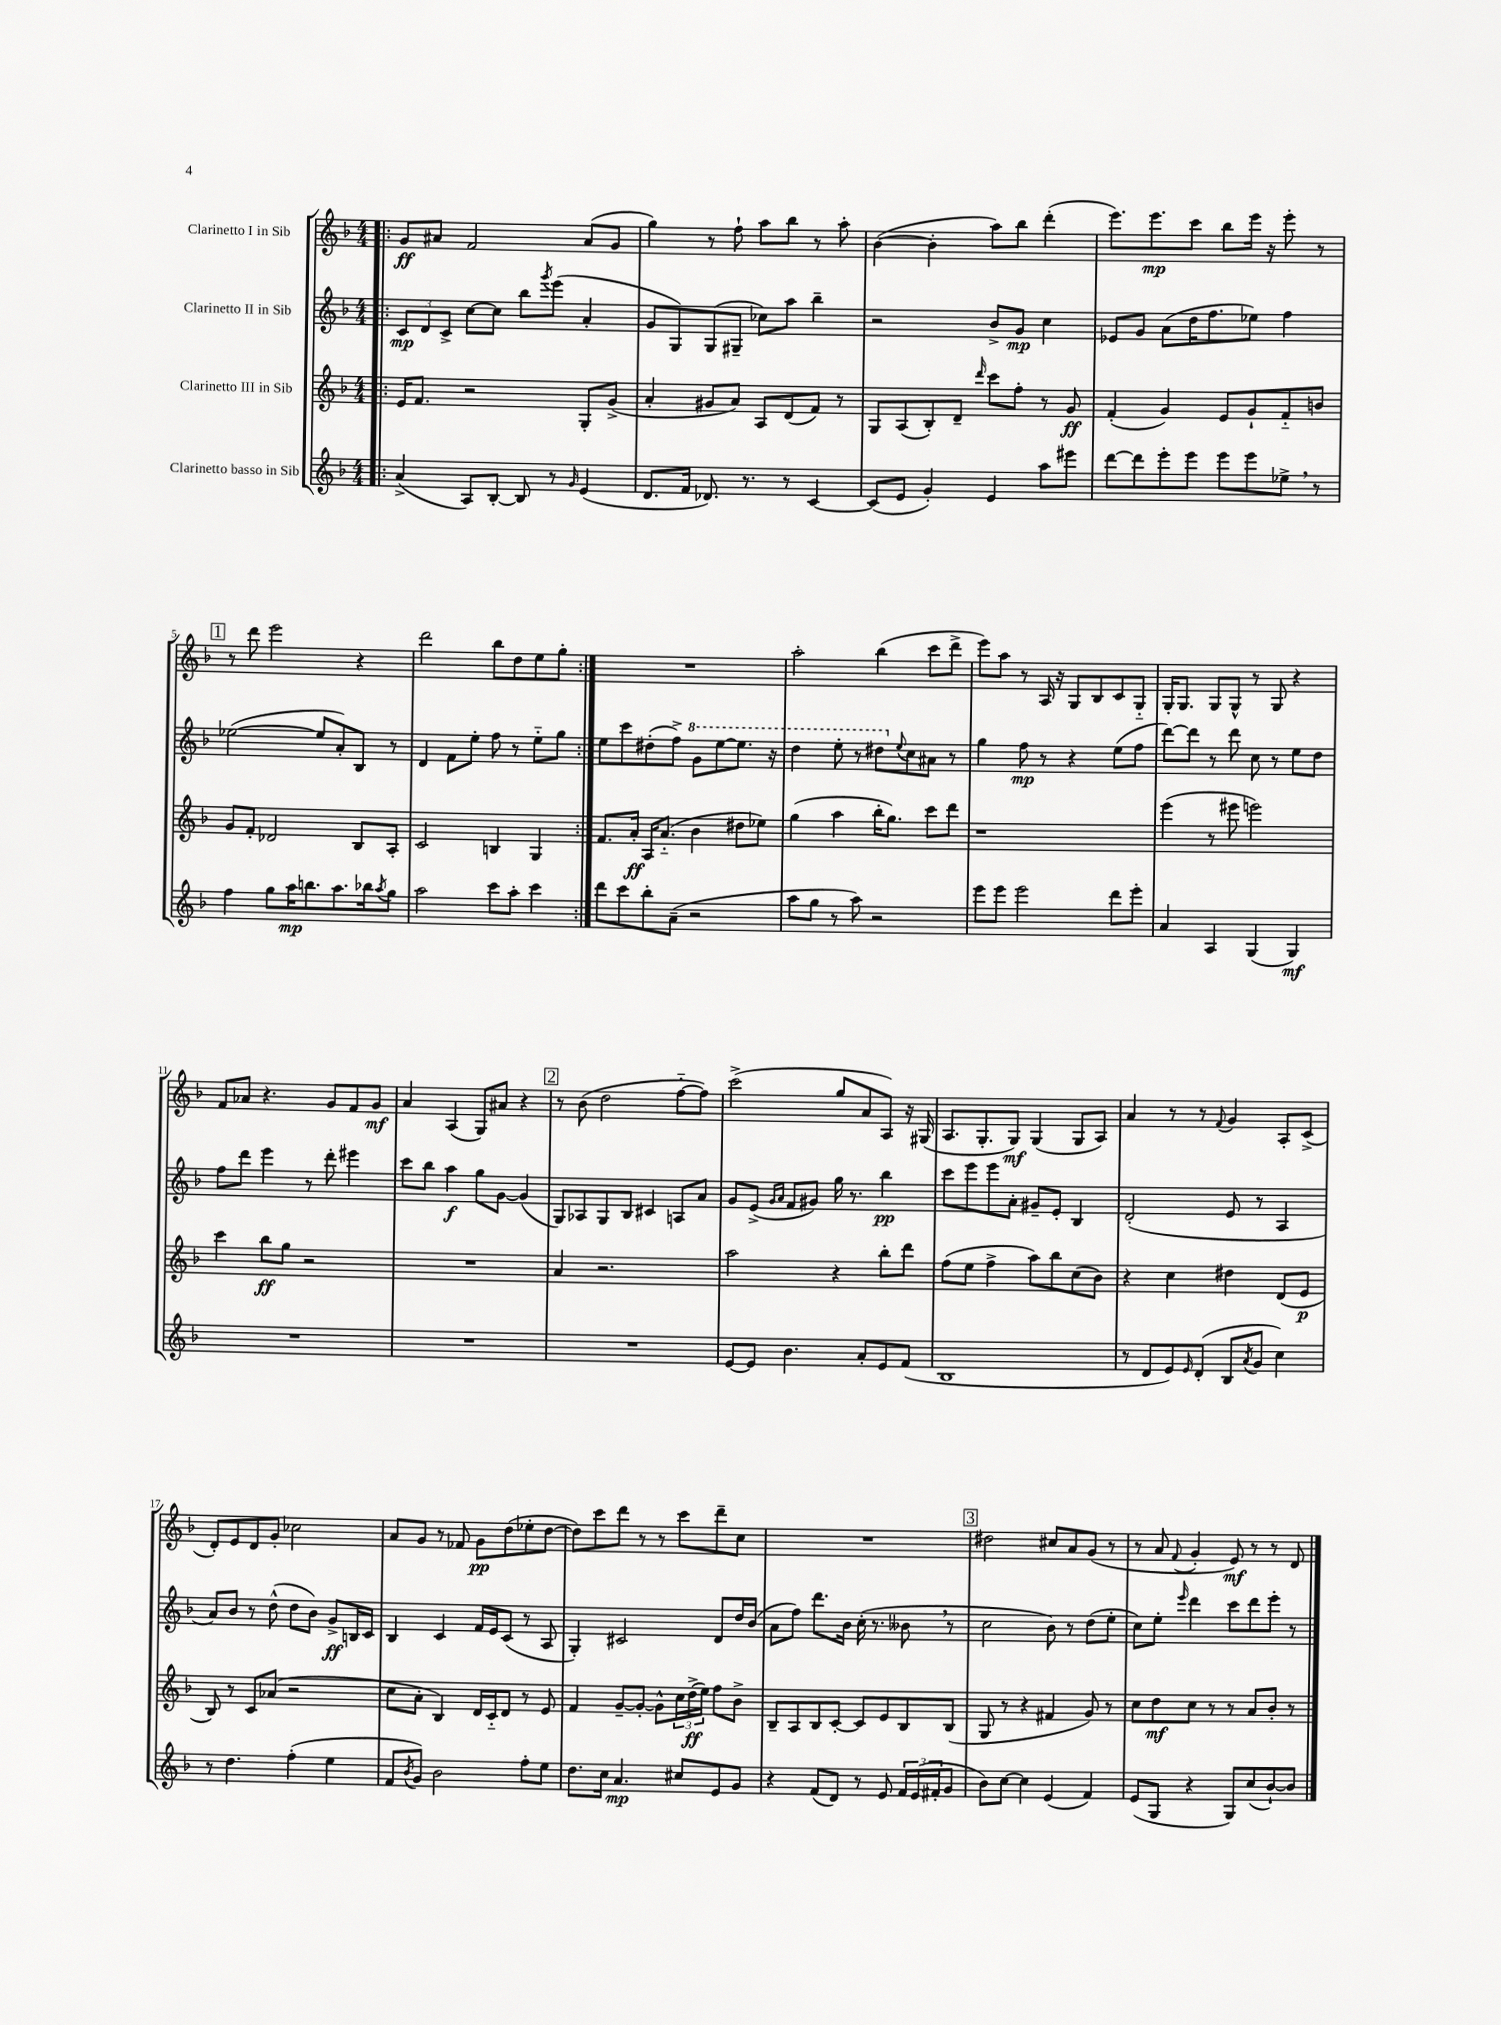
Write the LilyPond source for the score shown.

<<
\new StaffGroup <<
\new Staff = "s0" \with { instrumentName = "Clarinetto I in Sib" } {
    \clef treble \key f \major \numericTimeSignature \time 4/4
    \repeat volta 2 { \bar ".|:" g'8\ff ais'8 f'2 ais'8( g'8 |
    g''4) r8 f''8-! a''8 bes''8 r8 a''8-. |
    bes'4~( bes'4-. a''8) bes''8 d'''4-.( |
    e'''8.) e'''8.\mp c'''8 bes''8 e'''16 r16 e'''8-. r8 |
    \mark \markup { \box "1" } r8 d'''8 e'''2 r4 |
    d'''2 bes''8 d''8 e''8 g''8-. | }
    R1 |
    a''2-. bes''4( c'''8 d'''8-> |
    e'''8) a''8 r8 a16 r16 g8 bes8 c'8 g8-_ |
    g16-. g8. g8 g8-^ r8 g8 r4 |
    f'8 aes'8 r4. g'8 f'8 g'8\mf |
    a'4 a4( g8) ais'8 r4 |
    \mark \markup { \box "2" } r8 bes'8( d''2 f''8~-_ f''8) |
    c'''2->( g''8 a'8 a8) r16 gis16( |
    a8. g8.-. g8\mf) g4( g8 a8) |
    a'4 r8 r8 \appoggiatura { f'8 } g'4 a8-. c'8->( |
    d'8-.) e'8 d'8 g'8-. ces''2 |
    a'8 g'8 r8 fes'8 g'8\pp d''8( ees''8-. d''8~ |
    d''8) c'''8 d'''8 r8 r8 c'''8 d'''8-- c''8 |
    R1 |
    \mark \markup { \box "3" } dis''2 cis''8 a'8 g'8( r8 |
    r8 a'8 \appoggiatura { f'8 } g'4-. e'8\mf) r8 r8 d'8 \bar "|." |
}
\new Staff = "s1" \with { instrumentName = "Clarinetto II in Sib" } {
    \clef treble \key f \major \numericTimeSignature \time 4/4
    \repeat volta 2 { \bar ".|:" \tuplet 3/2 { c'8\mp d'8 c'8-> } c''8~ c''8 bes''8 \acciaccatura { g'''8 } e'''8( a'4-. |
    g'8 g8) g8( gis8-- ces''8) a''8 bes''4-- |
    r2 bes'8-> g'8\mp c''4 |
    ees'8 g'8 a'8( d''16 f''8. ees''8) f''4 |
    \mark \markup { \box "1" } ees''2~( ees''8 a'8-.) bes8 r8 |
    d'4 f'8 e''8-. f''8 r8 e''8-_ g''8 | }
    e''8 c'''8 dis''8-.( f''8->) \ottava #1 g''8 e'''8~ e'''8. r16 |
    d'''4 e'''8-. r8 dis'''8 \ottava #0 \appoggiatura { e''8 } c''8 ais'8 r8 |
    g''4 f''8\mp r8 r4 e''8( f''8 |
    d'''8~) d'''8 r8 d'''8 c''8 r8 e''8 d''8 |
    f''8 d'''8 e'''4 r8 d'''8-. eis'''4 |
    c'''8 bes''8 a''4\f g''8 g'8~ g'4( |
    \mark \markup { \box "2" } g8) aes8 g8 bes8 cis'4 a8 a'8 |
    g'8 e'8->( \grace { g'16 a'16 } f'8 gis'8) g''16 r8. bes''4\pp |
    c'''8 e'''8 e'''8 a'8-. gis'8-- e'8-. bes4 |
    d'2-.( e'8 r8 a4 |
    a'8) bes'8 r8 d''8-^( d''8 bes'8) g'8->\ff b16 c'16 |
    bes4 c'4 f'16 e'16 c'8( r8 a8 |
    g4-.) cis'2 d'8 d''16 bes'16( |
    a'8 f''8) d'''8. bes'16 c''16-.( r8. beses'8 \breathe r8 |
    \mark \markup { \box "3" } c''2 bes'8) r8 d''8( e''8-. |
    c''8) e''8-. \grace { e'''16 } d'''4 c'''8 d'''8 e'''8-. r8 \bar "|." |
}
\new Staff = "s2" \with { instrumentName = "Clarinetto III in Sib" } {
    \clef treble \key f \major \numericTimeSignature \time 4/4
    \repeat volta 2 { \bar ".|:" e'16 f'8. r2 g8-. g'8->( |
    a'4-. gis'8 a'8) a8 d'8( f'8) r8 |
    g8 a8( bes8-.) d'8-- \grace { d'''16 } c'''8 f''8-. r8 g'8\ff |
    f'4-.( g'4) e'8 g'8-! f'8-_ b'8 |
    \mark \markup { \box "1" } g'8 f'8-. des'2 bes8 a8-. |
    c'2 b4 g4 | }
    f'8. a'16-.\ff a16 a'8.-_( bes'4 dis''8 ees''8) |
    g''4( a''4 bes''16-. g''8.) c'''8 d'''8 |
    r1 |
    e'''4( r8 eis'''8 e'''2) |
    c'''4 bes''8\ff g''8 r2 |
    R1 |
    \mark \markup { \box "2" } a'4 r2. |
    a''2 r4 bes''8-. d'''8 |
    f''8( e''8 f''4-> a''8) bes''8 c''8( bes'8) |
    r4 c''4 dis''4 d'8( e'8\p |
    bes8) r8 c'8 aes'8( r2 |
    c''8 a'8-. bes4) d'16 c'16-_ d'8 r8 e'8 |
    f'4 g'8~-- g'8~-. g'8-^ \tuplet 3/2 { c''16 d''16->\ff( e''16) } f''8 bes'8-> |
    bes8-- a8 bes8 c'8~-. c'8 e'8 bes8 bes8( |
    \mark \markup { \box "3" } g8 r8 r4 fis'4 g'8) r8 |
    c''8 d''8\mf c''8 r8 r8 a'8 bes'8-. r8 \bar "|." |
}
\new Staff = "s3" \with { instrumentName = "Clarinetto basso in Sib" } {
    \clef treble \key f \major \numericTimeSignature \time 4/4
    \repeat volta 2 { \bar ".|:" a'4->( a8) bes8~-. bes8 r8 \grace { g'16 } e'4( |
    d'8. f'16 des'8.) r8. r8 c'4~ |
    c'8( e'8 g'4-.) e'4 a''8 eis'''8 |
    d'''8~ d'''8 e'''8-. e'''8 e'''8 e'''8 ees''8-> \breathe r8 |
    \mark \markup { \box "1" } f''4 g''8 a''16\mp b''8. a''8. bes''16 \acciaccatura { a''8 } g''8 |
    a''2 c'''8 a''8-. c'''4 | }
    d'''8 c'''8 bes''8-. a'8--( r2 |
    a''8 g''8 r8 a''8) r2 |
    e'''8 e'''8 e'''2 d'''8 e'''8-. |
    a'4 a4 g4( g4\mf) |
    R1 |
    R1 |
    \mark \markup { \box "2" } R1 |
    e'8~ e'8 bes'4. a'8-. e'8 f'8( |
    bes1 |
    r8 d'8 e'8) \grace { e'16 } d'8-.( bes8 \acciaccatura { a'8 } g'8 c''4) |
    r8 d''4. f''4-.( e''4 |
    f'8 \acciaccatura { bes'8 } g'8) bes'2 f''8-. e''8 |
    d''8. c''16 a'4.\mp cis''8 e'8 g'8 |
    r4 f'8( d'8) r8 e'8 \tuplet 3/2 { f'16 e'16( fis'16-. } g'8 |
    \mark \markup { \box "3" } bes'8) c''8~ c''4 e'4( f'4) |
    e'8( g8 r4 g8) c''8( bes'8~-!) bes'8 \bar "|." |
}
>>
>>
